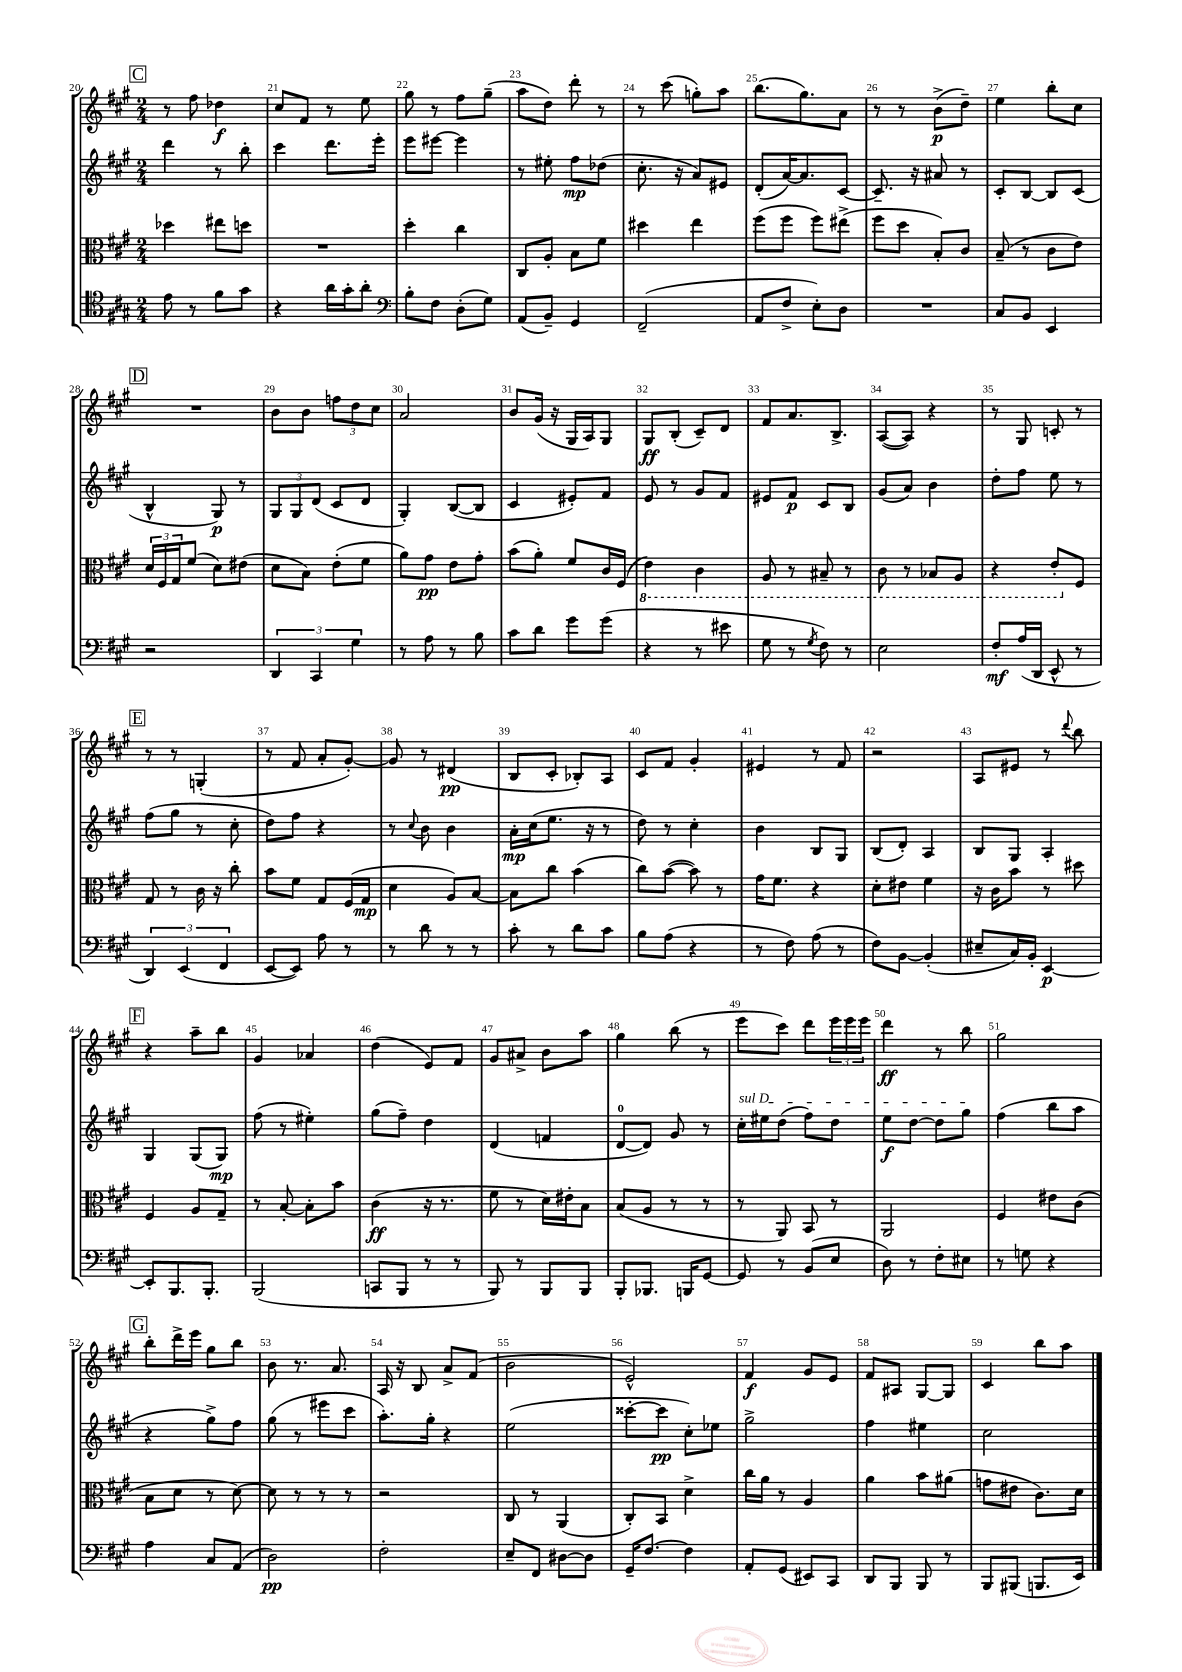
<<
\new StaffGroup <<
\new Staff = "s0" {
    \clef treble \key a \major \numericTimeSignature \time 2/4
    \mark \markup { \box "C" } r8 fis''8 des''4\f |
    cis''8 fis'8 r8 e''8 |
    gis''8 r8 fis''8 gis''8--( |
    a''8 d''8) d'''8-. r8 |
    r8 cis'''8( g''8-.) a''8 |
    b''8.( gis''8.) a'8 |
    r8 r8 b'8->\p( d''8--) |
    e''4 b''8-. cis''8 |
    \mark \markup { \box "D" } R2 |
    b'8 b'8 \tuplet 3/2 { f''8 d''8 cis''8 } |
    a'2 |
    b'8 gis'16( r16 gis16 a16) gis8 |
    gis8\ff b8-.( cis'8--) d'8 |
    fis'8 a'8. b8.-> |
    a8~( a8) r4 |
    r8 gis8 c'8-. r8 |
    \mark \markup { \box "E" } r8 r8 g4-.( |
    r8 fis'8 a'8-. gis'8~-.) |
    gis'8 r8 dis'4\pp( |
    b8 cis'8-. bes8-.) a8 |
    cis'8 fis'8 gis'4-. |
    eis'4 r8 fis'8 |
    r2 |
    a8 eis'8 r8 \appoggiatura { d'''8 } b''8 |
    \mark \markup { \box "F" } r4 a''8-- b''8 |
    gis'4 aes'4 |
    d''4( e'8) fis'8 |
    gis'8 ais'8-> b'8 a''8 |
    gis''4 b''8( r8 |
    e'''8 cis'''8) d'''8 \tuplet 3/2 { e'''16 e'''16 e'''16 } |
    d'''4\ff r8 b''8 |
    gis''2 |
    \mark \markup { \box "G" } b''8-. d'''16-> e'''16 gis''8 b''8 |
    b'8 r8. a'8. |
    a16 r16 b8 a'8-> fis'8( |
    b'2 |
    e'2-^) |
    fis'4\f gis'8 e'8 |
    fis'8 ais8 gis8~ gis8 |
    cis'4 b''8 a''8 \bar "|." |
}
\new Staff = "s1" {
    \clef treble \key a \major \numericTimeSignature \time 2/4
    \mark \markup { \box "C" } d'''4 r8 b''8-. |
    cis'''4 d'''8. e'''16-. |
    e'''8 eis'''8~ eis'''4 |
    r8 eis''8-. fis''8\mp des''8( |
    cis''8.-. r16 a'8) eis'8 |
    d'8-.( a'16~) a'8. cis'8~ |
    cis'8.-- r16 ais'8 r8 |
    cis'8-. b8~ b8 cis'8( |
    \mark \markup { \box "D" } b4-^ gis8\p) r8 |
    \tuplet 3/2 { gis8 gis8 d'8( } cis'8 d'8 |
    gis4-.) b8~( b8 |
    cis'4 eis'8-.) fis'8 |
    e'8 r8 gis'8 fis'8 |
    eis'8 fis'8\p cis'8 b8 |
    gis'8( a'8) b'4 |
    d''8-. fis''8 e''8 r8 |
    \mark \markup { \box "E" } fis''8( gis''8 r8 cis''8-. |
    d''8) fis''8 r4 |
    r8 \appoggiatura { cis''8 } b'8 b'4 |
    a'16-.\mp cis''16( e''8. r16 r8 |
    d''8) r8 cis''4-. |
    b'4 b8 gis8 |
    b8( d'8-.) a4 |
    b8 gis8 a4-. |
    \mark \markup { \box "F" } gis4 gis8( gis8\mp) |
    fis''8( r8 eis''4-.) |
    gis''8( fis''8--) d''4 |
    d'4( f'4 |
    d'8-0~ d'8) gis'8 r8 |
    \once \override TextSpanner.bound-details.left.text = \markup { \italic "sul D" } cis''16-.\startTextSpan eis''16 d''8( fis''8) d''8 |
    e''8\f d''8~ d''8 gis''8\stopTextSpan |
    fis''4( b''8 a''8 |
    \mark \markup { \box "G" } r4 gis''8->) fis''8 |
    gis''8( r8 eis'''8 cis'''8 |
    a''8.-.) gis''16-. r4 |
    e''2( |
    cisis'''8~-. cisis'''8\pp cis''8-.) ees''8 |
    gis''2-> |
    fis''4 eis''4 |
    cis''2 \bar "|." |
}
\new Staff = "s2" {
    \clef alto \key a \major \numericTimeSignature \time 2/4
    \mark \markup { \box "C" } des''4 eis''8 d''8 |
    R2 |
    d''4-. cis''4 |
    cis8 a8-. b8 fis'8 |
    dis''4 e''4 |
    fis''8( fis''8 fis''8) eis''8->( |
    fis''8 d''8 b8-.) cis'8 |
    b8--( r8 cis'8 e'8) |
    \mark \markup { \box "D" } \tuplet 3/2 { d'16 fis16 gis16 } fis'8( d'8) eis'8( |
    d'8 b8) e'8-.( fis'8 |
    a'8) gis'8\pp e'8 gis'8-. |
    b'8( a'8-.) fis'8 cis'16 fis16( |
    \ottava #-1 e4) cis4 |
    a,8 r8 bis,8-- r8 |
    cis8 r8 bes,8 a,8 |
    r4 e8-. \ottava #0 fis8 |
    \mark \markup { \box "E" } gis8 r8 cis'16 r16 cis''8-. |
    b'8 fis'8 gis8 fis16( gis16\mp |
    d'4 a8) b8~ |
    b8 cis''8 b'4( |
    cis''8) b'8~( b'8) r8 |
    gis'16 fis'8. r4 |
    d'8-. eis'8 fis'4 |
    r16 cis'16 b'8 r8 dis''8 |
    \mark \markup { \box "F" } fis4 a8 gis8-- |
    r8 b8~-. b8-. b'8 |
    cis'4\ff( r16 r8. |
    fis'8 r8 d'16) eis'16-. b8 |
    b8( a8 r8 r8 |
    r8 a,8) b,8 r8 |
    a,2 |
    fis4 eis'8 cis'8( |
    \mark \markup { \box "G" } b8 d'8 r8 d'8~) |
    d'8 r8 r8 r8 |
    r2 |
    cis8 r8 a,4( |
    cis8-.) b,8 d'4-> |
    cis''16 a'16 r8 a4 |
    a'4 b'8 ais'8( |
    g'8 eis'8 cis'8.) d'16 \bar "|." |
}
\new Staff = "s3" {
    \clef tenor \key a \major \numericTimeSignature \time 2/4
    \mark \markup { \box "C" } e'8 r8 fis'8 gis'8 |
    r4 a'16 gis'16-. a'8-. |
    \clef bass b8-. fis8 d8-.( gis8) |
    a,8( b,8--) gis,4 |
    fis,2--( |
    a,8 fis8-> e8-.) d8 |
    R2 |
    cis8 b,8 e,4 |
    \mark \markup { \box "D" } r2 |
    \tuplet 3/2 { d,4 cis,4 gis4 } |
    r8 a8 r8 b8 |
    cis'8 d'8 gis'8 gis'8( |
    r4 r8 eis'8 |
    gis8 r8 \acciaccatura { gis8 } fis8) r8 |
    e2 |
    fis8-.\mf a16( d,16 e,8-^ r8 |
    \mark \markup { \box "E" } \tuplet 3/2 { d,4) e,4( fis,4 } |
    e,8~ e,8) a8 r8 |
    r8 d'8 r8 r8 |
    cis'8-. r8 d'8 cis'8 |
    b8 a8( r4 |
    r8 fis8) a8( r8 |
    fis8) b,8~ b,4-.( |
    eis8-- cis16) b,16-. e,4~\p |
    \mark \markup { \box "F" } e,8-. b,,8. b,,8.-. |
    b,,2( |
    c,8 b,,8 r8 r8 |
    b,,8) r8 b,,8 b,,8 |
    b,,8-. bes,,8. b,,16 gis,8~ |
    gis,8 r8 b,8( e8 |
    d8) r8 fis8-. eis8 |
    r8 g8 r4 |
    \mark \markup { \box "G" } a4 cis8 a,8( |
    d2\pp) |
    fis2-. |
    e8-- fis,8 dis8~ dis8 |
    gis,16-- fis8.~ fis4 |
    a,8-. gis,8( eis,8) cis,8 |
    d,8 b,,8 b,,8 r8 |
    b,,8 bis,,8( b,,8. e,16) \bar "|." |
}
>>
>>
\layout { \context { \Score currentBarNumber = #20 \override BarNumber.break-visibility = ##(#f #t #t) barNumberVisibility = #all-bar-numbers-visible } }
